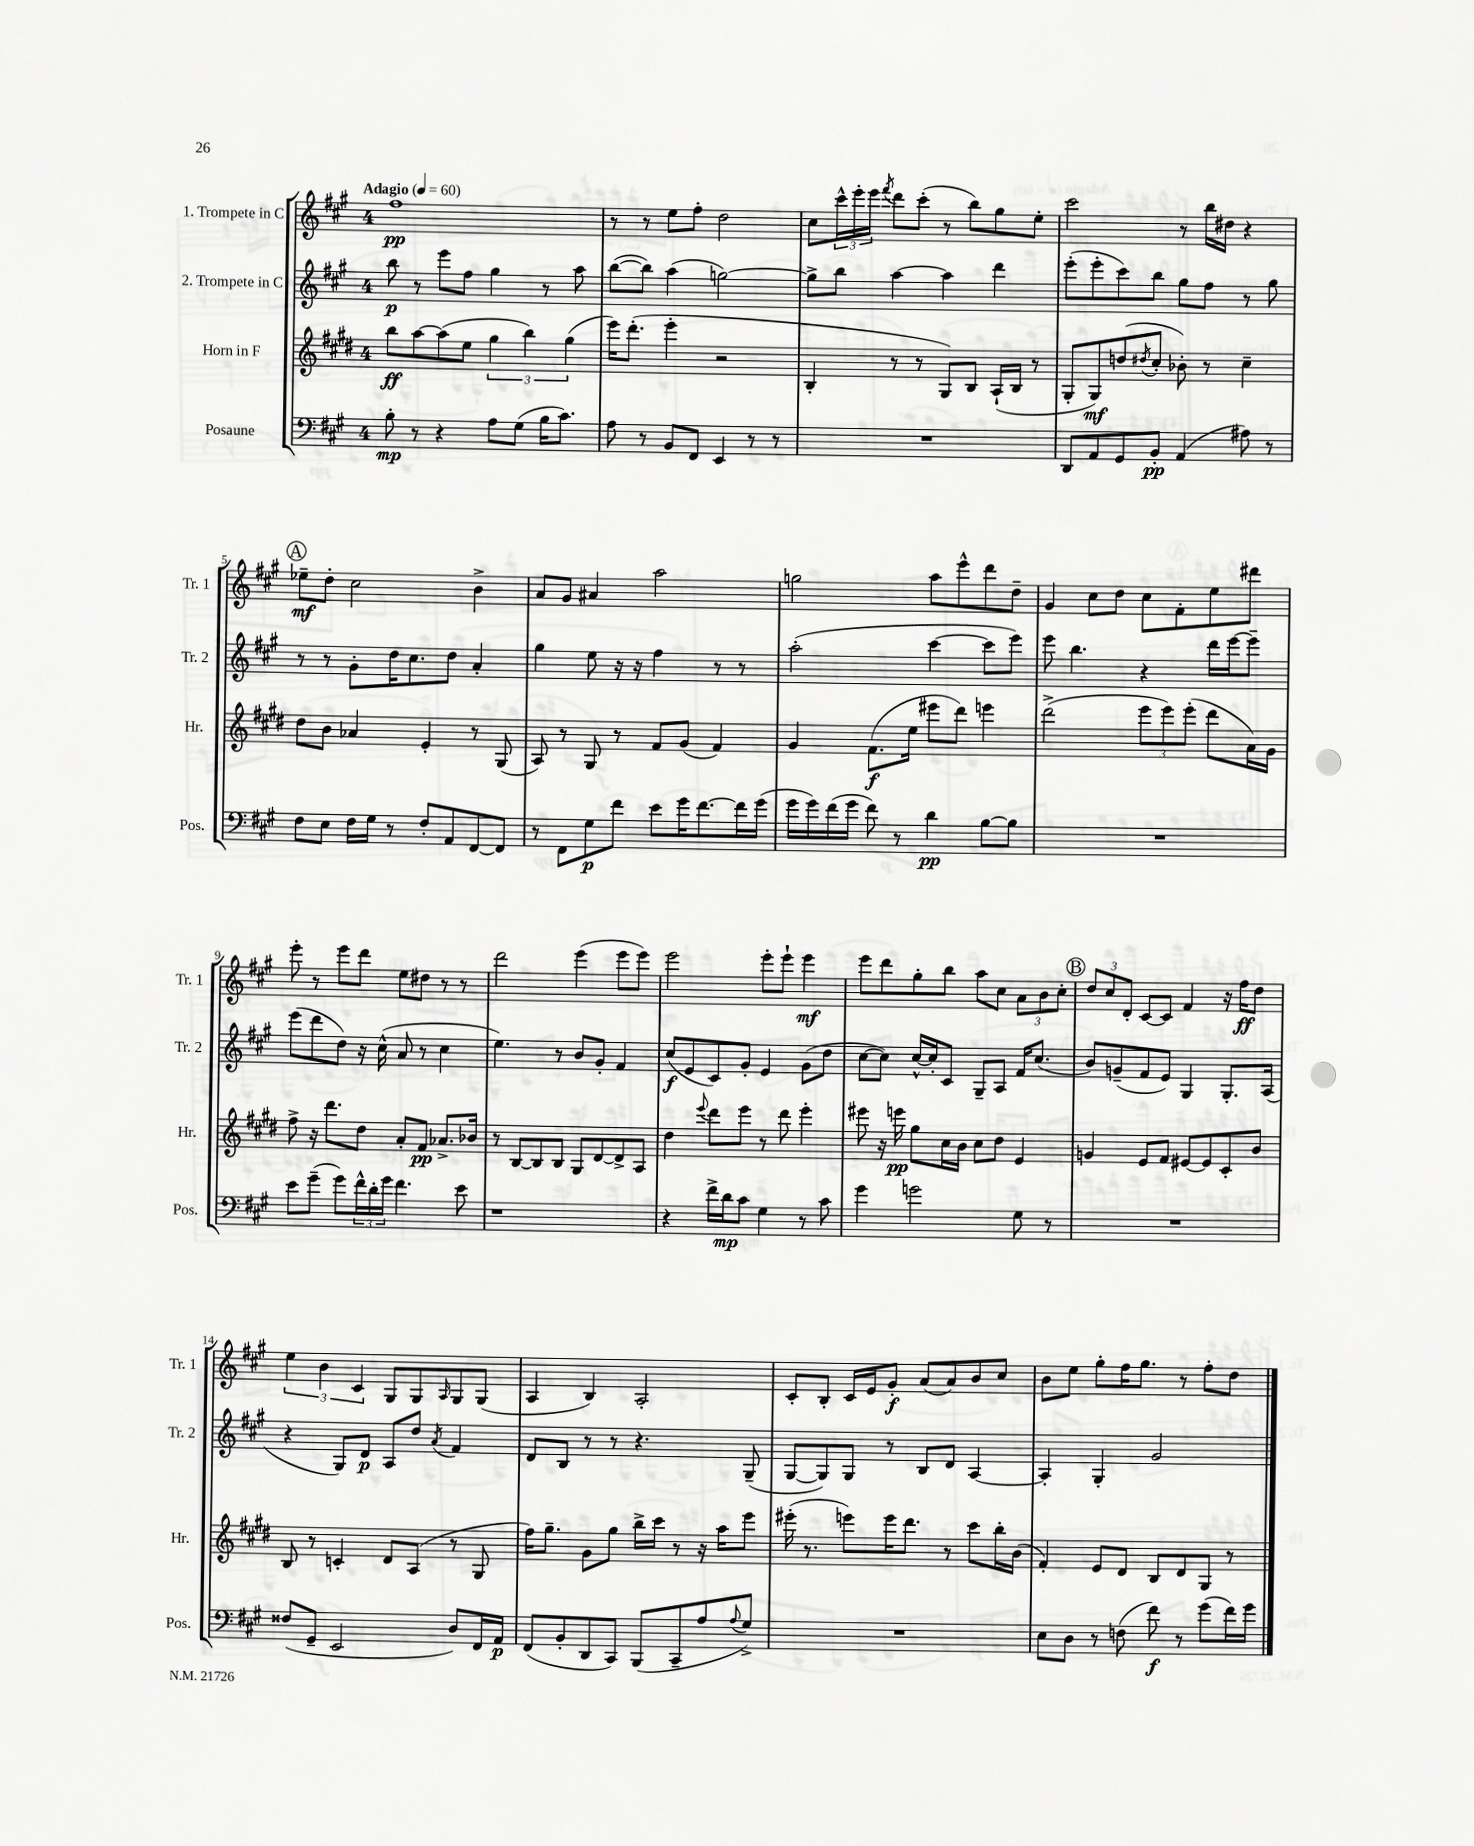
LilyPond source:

<<
\new StaffGroup <<
\new Staff = "s0" \with { instrumentName = "1. Trompete in C" shortInstrumentName = "Tr. 1" } {
    \clef treble \key a \major \once \override Staff.TimeSignature.style = #'single-digit \time 4/4 \tempo "Adagio" 4 = 60
    fis''1\pp |
    r8 r8 e''8 fis''8-. d''2 |
    cis''8 \tuplet 3/2 { cis'''16-^ e'''16-. e'''16 } \acciaccatura { fis'''8 } d'''8 cis'''8-.( r8 b''8) gis''8 e''8-. |
    cis'''2 r8 b''16 dis''16 r4 |
    \mark \markup { \circle "A" } ees''8--\mf d''8-. cis''2 b'4-> |
    a'8 gis'8 ais'4 a''2 |
    g''2 a''8 e'''8-^ d'''8 d''8-- |
    gis'4 cis''8 d''8 cis''8 fis'8-. e''8 dis'''8 |
    e'''8-. r8 e'''8 d'''8 e''8 dis''8 r8 r8 |
    d'''2 e'''4( e'''8 e'''8) |
    e'''2 e'''8-. e'''8-! e'''4\mf |
    e'''8 d'''8 gis''8-. b''8 a''8 cis''8 \tuplet 3/2 { a'8 b'8 cis''8-. } |
    \mark \markup { \circle "B" } \tuplet 3/2 { d''8 cis''8 d'8-. } cis'8~ cis'8 fis'4 r16 fis''16\ff d''8 |
    \tuplet 3/2 { e''4 b'4 cis'4 } gis8 gis8 \grace { a16 } gis8 gis8( |
    a4 b4) a2-. |
    cis'8-. b8-. cis'16 e'16 gis'8-.\f a'8( a'8) b'8 cis''8 |
    b'8 e''8 gis''8-. fis''16 gis''8. r8 fis''8-. d''8 \bar "|." |
}
\new Staff = "s1" \with { instrumentName = "2. Trompete in C" shortInstrumentName = "Tr. 2" } {
    \clef treble \key a \major \once \override Staff.TimeSignature.style = #'single-digit \time 4/4
    b''8\p r8 e'''8 fis''8 gis''4 r8 a''8 |
    b''8~( b''8) a''4( g''2~) |
    g''8-> b''8 a''4~ a''4 d'''4 |
    e'''8-.( e'''8-. cis'''8) b''8 gis''8 fis''8 r8 gis''8 |
    \mark \markup { \circle "A" } r8 r8 gis'8-. d''16 cis''8. d''8 a'4-. |
    gis''4 e''8 r16 r16 fis''4 r8 r8 |
    a''2-.( cis'''4~ cis'''8 e'''8) |
    e'''8 b''4. r4 d'''16 e'''16~ e'''8-- |
    e'''8( d'''8 d''8) r16 cis''16-^( a'8 r8 cis''4 |
    e''4.) r8 b'8 gis'8-. fis'4 |
    cis''8\f( e'8 cis'8) gis'8-. e'4 gis'8( d''8 |
    cis''8~ cis''8) cis''16~-^ cis''16-. cis'8 gis8-- a8 fis'16 cis''8.( |
    \mark \markup { \circle "B" } b'8) g'8--( fis'8 e'8) gis4 gis8.-. a16( |
    r4 gis8) d'8\p a8 d''8 \acciaccatura { a'8 } fis'4 |
    d'8 b8 r8 r8 r4. gis8--( |
    gis8~ gis8) gis8 r8 b8 d'8 a4~ |
    a4-. gis4-. gis'2 \bar "|." |
}
\new Staff = "s2" \with { instrumentName = "Horn in F" shortInstrumentName = "Hr." } {
    \clef treble \key e \major \once \override Staff.TimeSignature.style = #'single-digit \time 4/4
    b''8\ff a''8~ a''8( e''8 \tuplet 3/2 { gis''4 b''4) gis''4( } |
    e'''16) dis'''8.-.( e'''4-. r2 |
    b4-. r8 r8 gis8) b8 a16-!( b16 r8 |
    gis8-. gis8\mf) d''8( \acciaccatura { dis''8 } cis''8-. bes'8-.) r8 cis''4-- |
    \mark \markup { \circle "A" } dis''8 b'8 aes'4 e'4-. r8 gis8( |
    a8) r8 gis8 r8 fis'8 gis'8( fis'4) |
    gis'4 fis'8.\f( e''16 eis'''8 dis'''8) e'''4 |
    dis'''2->( \tuplet 3/2 { e'''8 e'''8) e'''8-.( } dis'''8 a'16) gis'16 |
    fis''8-> r16 dis'''8. dis''8 a'8-. fis'8\pp aes'8.-> bes'16 |
    r8 b8~ b8 b8 gis8 dis'8~ dis'8-> a8 |
    dis''4 \appoggiatura { e'''8 } dis'''8 e'''8 r8 dis'''8 e'''4-. |
    eis'''8 r16 e'''16\pp gis''8 cis''16 b'16 cis''8 dis''8 e'4 |
    \mark \markup { \circle "B" } g'4 e'8 fis'8 eis'8~ eis'8 cis'8-. b'8 |
    b8 r8 c'4-. dis'8 a8( r8 gis8 |
    fis''16) gis''8.-- gis'8 gis''8 b''16-> cis'''16 r8 r16 a''16 e'''8 |
    eis'''16-.( r8. e'''8) e'''16 dis'''8. r8 cis'''8 b''16-. b'16( |
    fis'4-.) e'8 dis'8 b8 dis'8 gis8 r8 \bar "|." |
}
\new Staff = "s3" \with { instrumentName = "Posaune" shortInstrumentName = "Pos." } {
    \clef bass \key a \major \once \override Staff.TimeSignature.style = #'single-digit \time 4/4
    b8-.\mp r8 r4 a8 gis8( b16 cis'8.) |
    a8 r8 b,8 fis,8 e,4 r8 r8 |
    R1 |
    d,8 a,8 gis,8 b,8-.\pp a,4( ais8) r8 |
    \mark \markup { \circle "A" } fis8 e8 fis16 gis16 r8 fis8-. a,8 fis,8~ fis,8 |
    r8 fis,8 gis8\p fis'8 e'8 gis'16 fis'8.~ fis'16 gis'16( |
    gis'16 gis'16) fis'16( gis'16 fis'8) r8 d'4\pp b8~ b8 |
    R1 |
    e'8 gis'8--( gis'8) \tuplet 3/2 { fis'16-^ d'16-. gis'16 } fis'4. e'8 |
    r1 |
    r4 fis'16-> d'16\mp cis'8 gis4 r8 cis'8 |
    gis'4 g'2 gis8 r8 |
    \mark \markup { \circle "B" } R1 |
    fisis8( gis,8-- e,2 d8) fis,16 a,16\p |
    fis,8( b,8-. d,8 cis,8) b,,8( cis,8-- a8 \appoggiatura { a8 } gis8->) |
    R1 |
    e8 d8 r8 f8( fis'8\f) r8 gis'8( fis'16) gis'16 \bar "|." |
}
>>
>>
